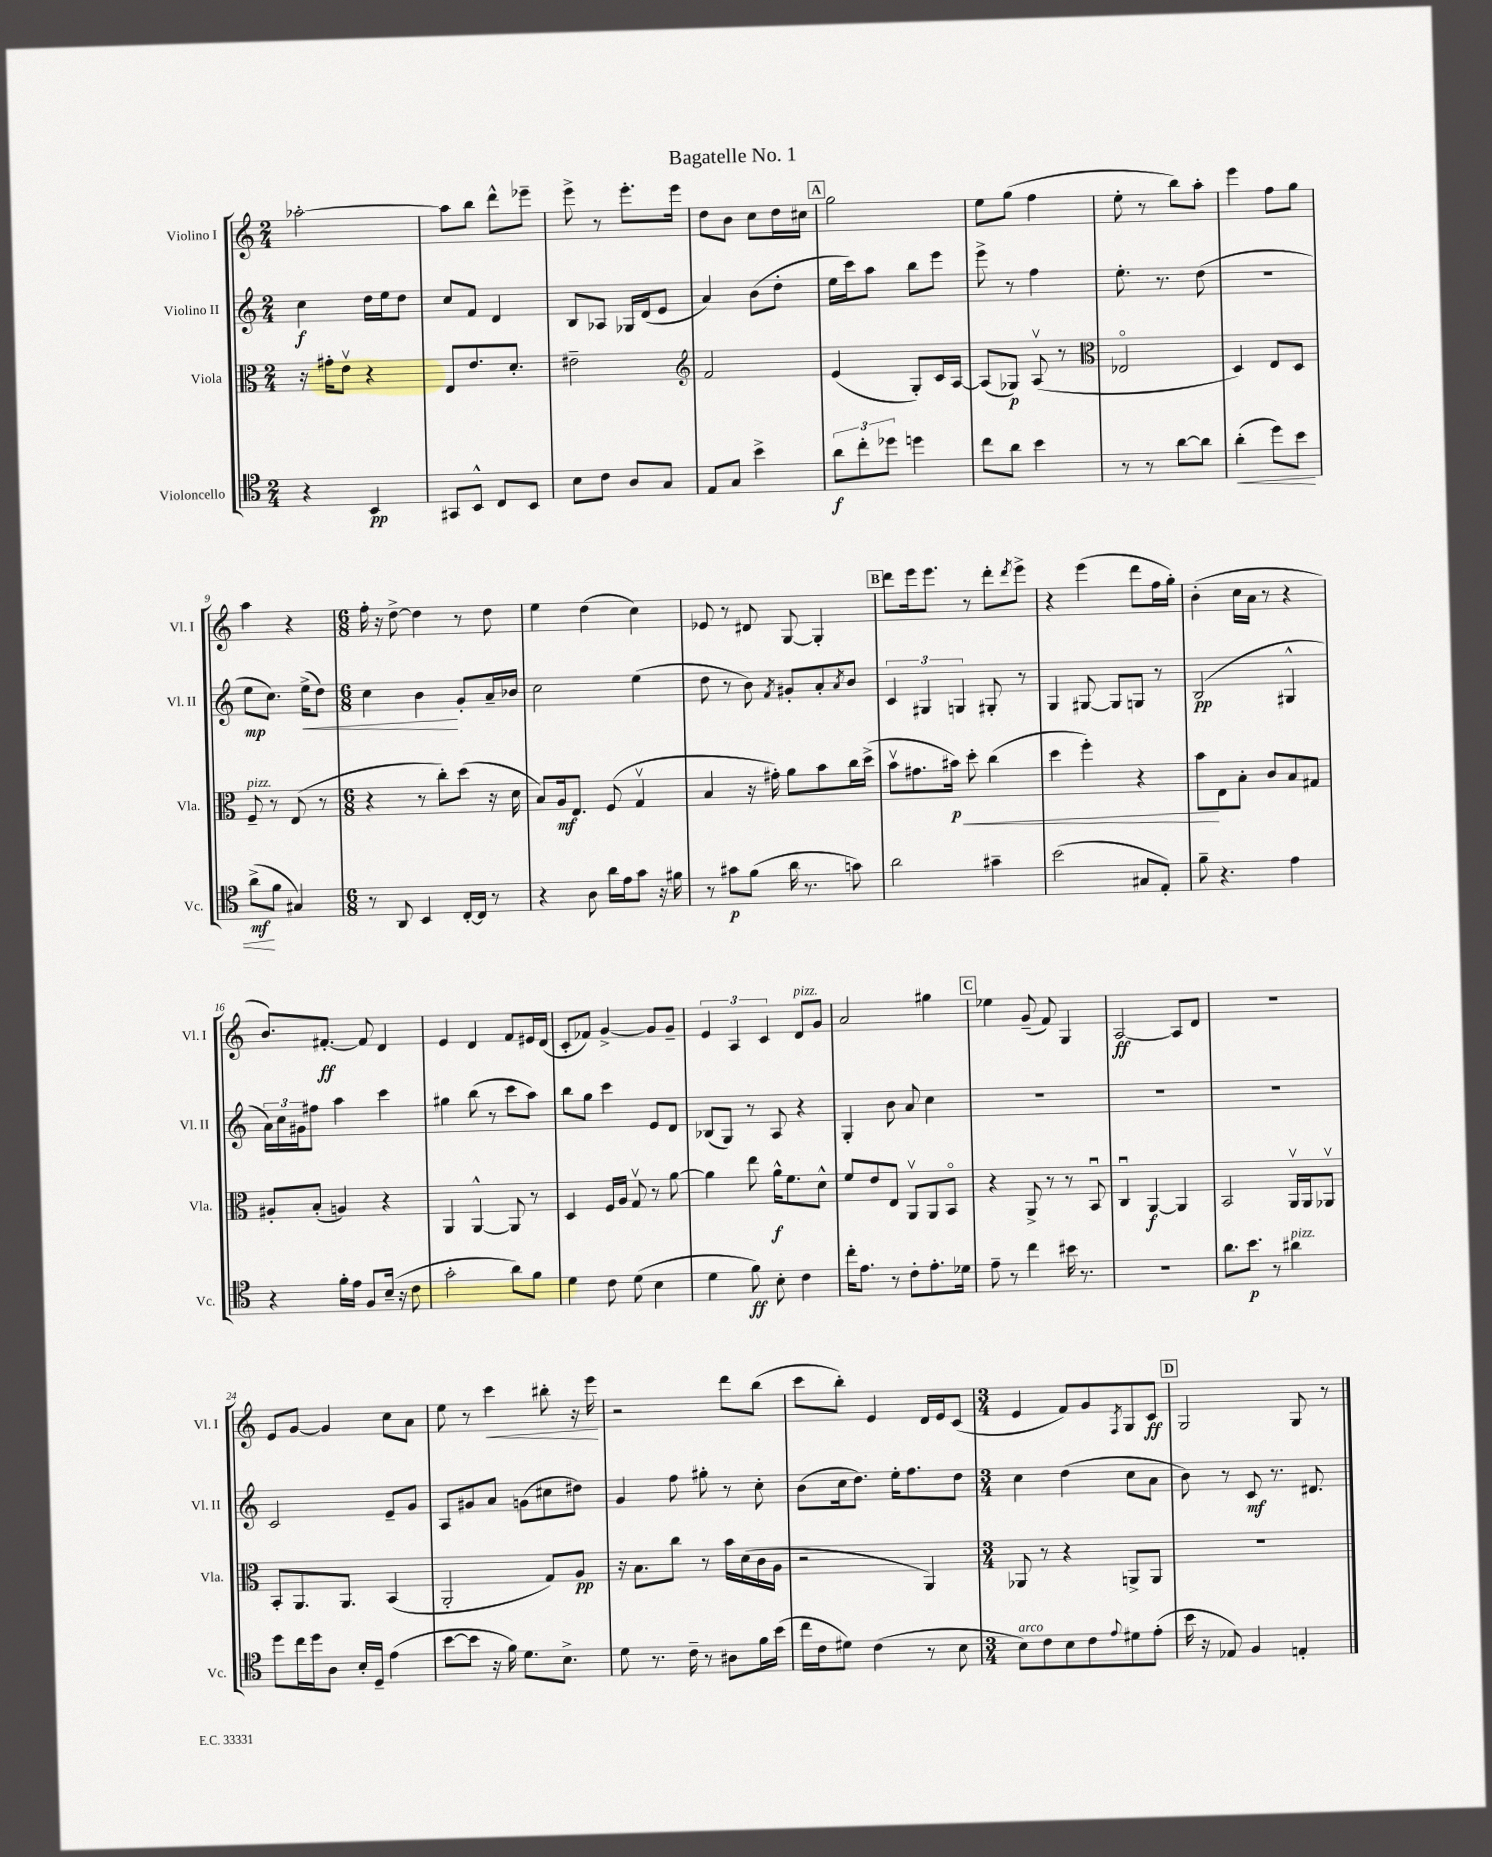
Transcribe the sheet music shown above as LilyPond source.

\header { title = "Bagatelle No. 1" }
<<
\new StaffGroup <<
\new Staff = "s0" \with { instrumentName = "Violino I" shortInstrumentName = "Vl. I" } {
    \clef treble \key c \major \numericTimeSignature \time 2/4
    aes''2~-. |
    aes''8 b''8 d'''8-^ ees'''8-- |
    e'''8-> r8 e'''8.-. e'''16 |
    d''8 b'8 c''8 d''16 cis''16 |
    \mark \markup { \box "A" } g''2 |
    e''8 g''8( f''4 |
    e''8-. r8 b''8) a''8-. |
    e'''4 f''8 g''8 |
    a''4 r4 |
    \numericTimeSignature \time 6/8 f''16-. r16 d''8~-> d''4 r8 d''8 |
    e''4 d''4( c''4) |
    ees'8 r8 dis'8 g8~ g4-. |
    \mark \markup { \box "B" } d'''8 e'''16 e'''8. r8 d'''8-. \acciaccatura { d'''8 } e'''8-> |
    r4 e'''4( d'''8 f''16 g''16-.) |
    b'4-.( c''16 a'16 r8 r4 |
    b'8.) fis'8.~-.\ff fis'8 d'4 |
    e'4 d'4 f'8 eis'16 d'16( |
    c'8-. fes'8) g'4~-> g'8 g'8-- |
    \tuplet 3/2 { e'4 a4 c'4 } d'8^\markup { \italic "pizz." } g'8 |
    a'2 gis''4 |
    \mark \markup { \box "C" } ees''4 g'8--( f'8) g4 |
    a2~\ff a8 d'8 |
    R2. |
    e'8 g'8~ g'4 c''8 a'8 |
    e''8 r8 c'''4\< bis''8-. r16 e'''16\! |
    r2 d'''8 b''8( |
    c'''8 b''8-.) e'4 d'16 e'16 c'8( |
    \numericTimeSignature \time 3/4 e'4 f'8) g'8 \acciaccatura { f8 } g8 c'8\ff |
    \mark \markup { \box "D" } g2 g8 r8 \bar "|." |
}
\new Staff = "s1" \with { instrumentName = "Violino II" shortInstrumentName = "Vl. II" } {
    \clef treble \key c \major \numericTimeSignature \time 2/4
    c''4\f d''16 e''16 d''8 |
    c''8 f'8 d'4 |
    b8 aes8 ges16 d'16( e'8 |
    a'4) b'8( d''8-. |
    \mark \markup { \box "A" } e''16 c'''16) a''8 b''8 e'''8 |
    e'''8-> r8 f''4 |
    e''8.-. r8. d''8( |
    R2 |
    e''8\mp c''8.) e''16->\<( d''8) |
    \numericTimeSignature \time 6/8 c''4 b'4\! g'8-. a'16-- bes'16 |
    c''2 e''4( |
    d''8 r8 b'8) \acciaccatura { f'8 } gis'8-. a'8-. \acciaccatura { a'8 } b'8 |
    \mark \markup { \box "B" } \tuplet 3/2 { c'4 gis4 g4 } gis8-. r8 |
    g4 gis8~ gis8 g8 r8 |
    b2\pp( gis4-^ |
    \tuplet 3/2 { a'16) c''16 gis'16 } fis''8 a''4 c'''4 |
    gis''4 b''8( r8 c'''8 a''8) |
    b''8 g''8 c'''4 e'8 d'8 |
    bes8( g8) r8 a8 r4 |
    g4-. b'8 a'8 c''4 |
    \mark \markup { \box "C" } R2. |
    R2. |
    R2. |
    c'2 e'8-- g'8 |
    a8 gis'8 a'8 g'8( cis''8 dis''8) |
    g'4 f''8 gis''8-. r8 c''8-. |
    b'8( c''16 d''8.) e''16-. f''8. d''8 |
    \numericTimeSignature \time 3/4 c''4 d''4( c''8 a'8 |
    \mark \markup { \box "D" } b'8) r8 c'8\mf r8. dis'8. \bar "|." |
}
\new Staff = "s2" \with { instrumentName = "Viola" shortInstrumentName = "Vla." } {
    \clef alto \key c \major \numericTimeSignature \time 2/4
    r16 gis'16-. e'8\upbow r4 |
    e8 e'8. d'8.-. |
    eis'2-- |
    \clef treble f'2 |
    \mark \markup { \box "A" } e'4( g8-.) c'16 a16~ |
    a8( ges8\p) a8\upbow( r8 |
    \clef alto ees2\flageolet |
    d4) e8 d8 |
    f8--^\markup { \italic "pizz." } r8 e8( r8 |
    \numericTimeSignature \time 6/8 r4 r8 c''8-.) d''8( r16 d'16 |
    b8) a16\mf e8. f8( g4\upbow |
    b4 r16 gis'16-.) a'8 b'8 c''16 d''16->( |
    \mark \markup { \box "B" } b'8\upbow gis'8. bis'16\p\<) d''8-. c''4( |
    d''4 f''4-.) r4 |
    b'8\! e8 b8-. c'8 b8 gis8 |
    ais8-. b8-.( a4) r4 |
    a,4 a,4~-^ a,8 r8 |
    d4 f16 a16 g8\upbow r8 a'8~ |
    a'4 e''8 a'16-^\f f'8. d'8-^ |
    f'8 e'8 e8 a,8\upbow a,8 b,8\flageolet |
    \mark \markup { \box "C" } r4 a,8-> r8 r8 b,8\downbow |
    c4\downbow a,4~\f a,4 |
    b,2 a,16\upbow a,16 aes,8\upbow |
    b,8-. a,8. a,8. b,4( |
    a,2-. g8) a8\pp |
    r16 b8. c''8 r8 b'16 d'16( c'16 a16 |
    r2 a,4) |
    \numericTimeSignature \time 3/4 aes,8 r8 r4 a,8-> a,8 |
    \mark \markup { \box "D" } R2. \bar "|." |
}
\new Staff = "s3" \with { instrumentName = "Violoncello" shortInstrumentName = "Vc." } {
    \clef tenor \key c \major \numericTimeSignature \time 2/4
    r4 b,4\pp |
    gis,8 b,8-^ c8 b,8 |
    b8 c'8 a8 g8 |
    e8 g8 b'4-> |
    \mark \markup { \box "A" } \tuplet 3/2 { a'8\f c''8-. des''8 } d''4 |
    c''8 a'8 b'4 |
    r8 r8 a'8~ a'8 |
    a'4-.\<( d''8) b'8 |
    a'8->\mf\!( f'8 gis4) |
    \numericTimeSignature \time 6/8 r8 a,8 b,4 c16~-. c16 r8 |
    r4 a8 a'16 e'16 g'8 r16 fis'16 |
    r8 gis'8\p f'8( a'16 r8. g'8) |
    \mark \markup { \box "B" } a'2 gis'4-- |
    b'2( gis8 e8-.) |
    f'8-- r4. e'4 |
    r4 f'16-. e'16 f8 b16--( r16 c'8 |
    g'2-. a'8) f'8 |
    d'4 c'8 d'8( b4 |
    d'4 f'8\ff) b8-. c'4 |
    c''16-. e'8. r8 c'8-. e'8.-. des'16 |
    \mark \markup { \box "C" } e'8-- r8 c''4 bis'16 r8. |
    R2. |
    a'8. b'8.\p r8 ais'4^\markup { \italic "pizz." } |
    d''8 c''16 d''16 a8 b16-. d16-- e'4( |
    b'8~ b'8 r16 f'16) d'8. b8.-> |
    d'8 r8. c'16-- r8 ais8 f'16 b'16( |
    c''16 c'16 dis'8) c'4( r8 b8 |
    \numericTimeSignature \time 3/4 b8^\markup { \italic "arco" }) c'8 b8 c'8 \appoggiatura { e'8 } dis'8 e'8-.( |
    \mark \markup { \box "D" } b'16 r16 ees8) f4 e4-. \bar "|." |
}
>>
>>
